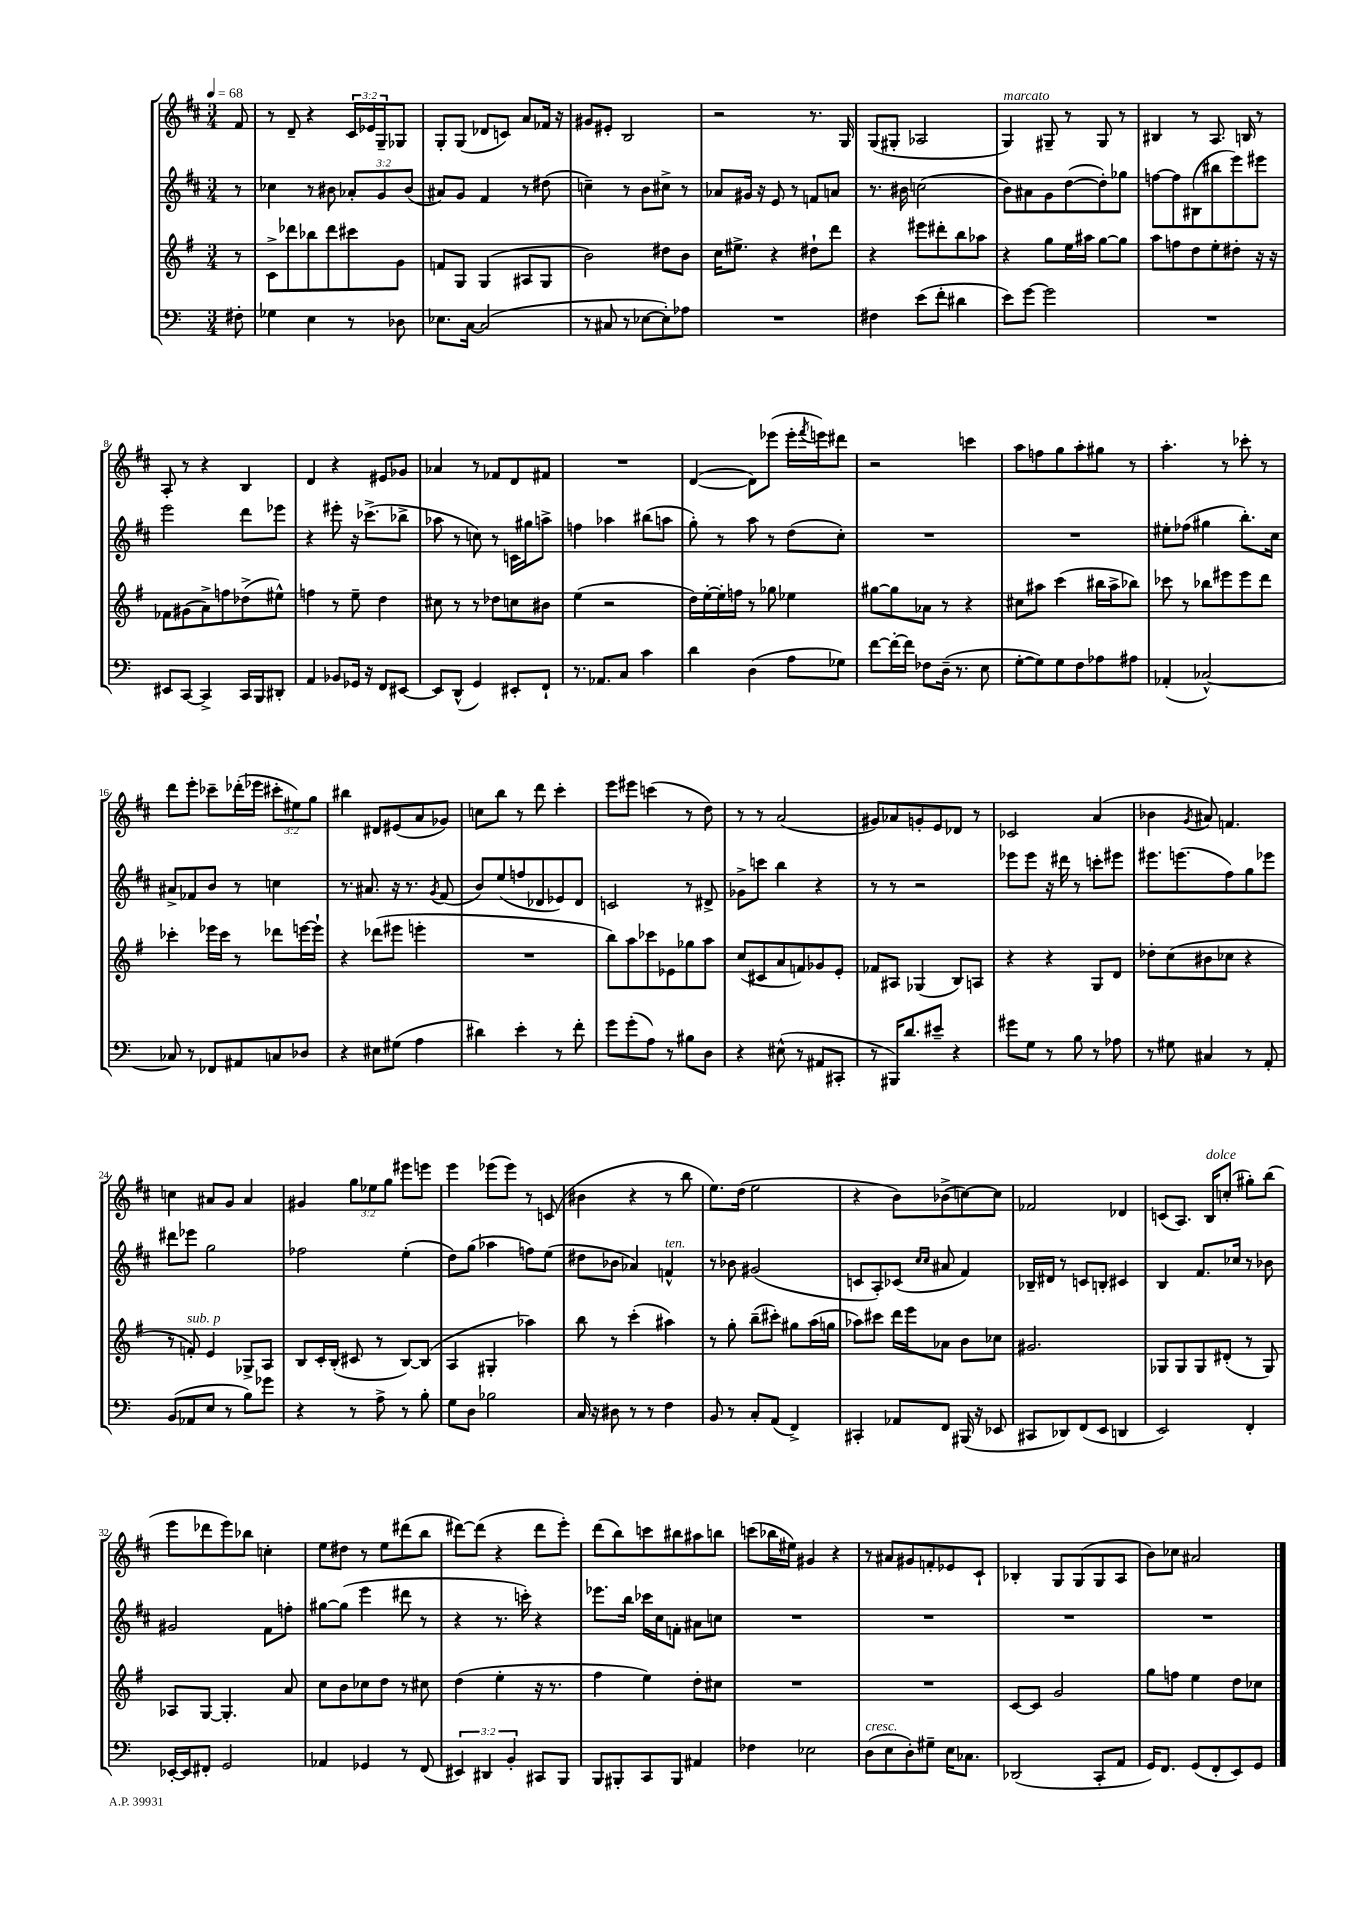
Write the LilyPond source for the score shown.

<<
\new StaffGroup <<
\new Staff = "s0" {
    \clef treble \key d \major \numericTimeSignature \time 3/4 \override Staff.TupletNumber.text = #tuplet-number::calc-fraction-text \partial 8 \tempo 4 = 68
    fis'8 |
    r8 d'8-- r4 \tuplet 3/2 { cis'16 ees'16 g16-- } ges8 |
    g8-. g8( des'8 c'8) a'8 fes'16 r16 |
    gis'8 eis'8-. b2 |
    r2 r8. g16 |
    g8( gis8-. aes2 |
    g4^\markup { \italic "marcato" }) gis8-- r8 gis8 r8 |
    bis4 r8 a8. b16 r8 |
    a8-. r8 r4 b4 |
    d'4 r4 eis'8 ges'8 |
    aes'4 r8 fes'8 d'8 fis'8 |
    R2. |
    d'4~( d'8) ees'''8( ees'''16-. \acciaccatura { fis'''8 } e'''16) dis'''8 |
    r2 c'''4 |
    a''8 f''8 g''8 a''8-. gis''8 r8 |
    a''4.-. r8 ces'''8-. r8 |
    d'''8 e'''8-. ces'''8-- des'''16-.( ees'''16 \tuplet 3/2 { cis'''8-. eis''8) g''8 } |
    bis''4 dis'8 eis'8( a'8 ges'8) |
    c''8 b''8 r8 d'''8 cis'''4-. |
    e'''8 eis'''8 c'''4( r8 d''8) |
    r8 r8 a'2( |
    gis'8) aes'8 g'8-. e'8 des'8 r8 |
    ces'2 a'4( |
    bes'4 \acciaccatura { g'8 } ais'8) f'4. |
    c''4 ais'8 g'8 ais'4 |
    gis'4 \tuplet 3/2 { g''8 ees''8 g''8 } eis'''8 e'''8 |
    e'''4 ees'''8( ees'''8) r8 c'8( |
    bis'4 r4 r8 b''8 |
    e''8.) d''16( e''2 |
    r4 b'8) bes'8->( c''8~) c''8 |
    fes'2 des'4 |
    c'8( a8.) b16^\markup { \italic "dolce" } c''8-.( gis''8-.) b''8( |
    e'''8 des'''8 e'''8) bes''8 c''4-. |
    e''8 dis''8 r8 e''8 dis'''8( b''8 |
    dis'''8~) dis'''8( r4 dis'''8 e'''8-.) |
    d'''8( b''8) c'''8 bis''8 ais''8 b''8 |
    c'''8( bes''16 eis''16) gis'4 r4 |
    r8 ais'8 gis'8 f'8-. ees'8 cis'8-! |
    bes4-. g8 g8( g8 a8 |
    b'8) ces''8 ais'2 \bar "|." |
}
\new Staff = "s1" {
    \clef treble \key d \major \numericTimeSignature \time 3/4 \override Staff.TupletNumber.text = #tuplet-number::calc-fraction-text \partial 8
    r8 |
    ces''4 r8 bis'8 \tuplet 3/2 { aes'8-. g'8 bis'8( } |
    ais'8) g'8 fis'4 r8 dis''8( |
    c''4--) r8 b'8 cis''8-> r8 |
    aes'8 gis'16 r16 e'8 r8 f'8 a'8 |
    r8. bis'16 c''2( |
    b'8) ais'8 g'8 d''8~( d''8-.) ges''8 |
    f''8~ f''8 bis8( bis''8 e'''8) eis'''8 |
    e'''2 d'''8 ees'''8 |
    r4 eis'''8-. r16 ces'''8.->( bes''8-> |
    aes''8 r8 c''8) r8 c'16 gis''16 a''8-> |
    f''4 aes''4 bis''8( a''8 |
    g''8-.) r8 a''8 r8 d''8( cis''8-.) |
    R2. |
    R2. |
    eis''8-. fes''8( gis''4 b''8.-.) cis''16 |
    ais'8-> fes'8 b'8 r8 c''4 |
    r8. ais'8. r16 r8. \acciaccatura { g'8 } fis'8( |
    b'8) e''8( f''8 des'8 ees'8) des'8 |
    c'2 r8 dis'8-> |
    ges'8-> c'''8 b''4 r4 |
    r8 r8 r2 |
    ees'''8 ees'''8 r16 dis'''16 r8 c'''8-. eis'''8 |
    eis'''8. e'''8.( fis''8) g''8 ees'''8 |
    dis'''8 ees'''8 g''2 |
    fes''2 e''4-.( |
    d''8) g''8( aes''4 f''8) e''8( |
    dis''8 bes'8 aes'4) f'4-^^\markup { \italic "ten." } |
    r8 bes'8 gis'2( |
    c'8 a8-.) ces'8( \grace { cis''16 cis''16 } ais'8 fis'4) |
    bes16-- dis'16 r8 c'8 b8-. cis'4 |
    b4 fis'8. ces''16 r8 bes'8 |
    gis'2 fis'8 f''8-. |
    gis''8~ gis''8( e'''4 dis'''8 r8 |
    r4 r8. c'''16-.) r4 |
    ees'''8. b''16 ces'''16 cis''16 f'8-. ais'8 c''8 |
    R2. |
    R2. |
    R2. |
    R2. \bar "|." |
}
\new Staff = "s2" {
    \clef treble \key g \major \numericTimeSignature \time 3/4 \partial 8
    r8 |
    c'8-> des'''8 bes''8 des'''8 cis'''8 g'8 |
    f'8 g8 g4( ais8 g8 |
    b'2) dis''8 b'8 |
    c''16 eis''8.-> r4 dis''8-! d'''8 |
    r4 eis'''8 dis'''8-. b''8 aes''8 |
    r4 g''8 e''16 ais''16 g''8~ g''8 |
    a''8 f''8 d''8 e''8-. dis''8-. r16 r16 |
    fes'8 gis'8( a'8->) f''8 des''8->( eis''8-^) |
    f''4 r8 e''8-- d''4 |
    cis''8 r8 r8 des''8 c''8 bis'8 |
    e''4( r2 |
    d''16) e''16~-. e''16-. f''16 r8 ges''8 ees''4 |
    gis''8~ gis''8 aes'8 r8 r4 |
    cis''8 ais''8 c'''4( bis''16 ais''16-> bes''8) |
    ces'''8 r8 bes''8 eis'''8 eis'''8 d'''8 |
    ces'''4-. ees'''16 ces'''16 r8 des'''8 e'''16~ e'''16-! |
    r4 des'''8( eis'''8 e'''4-. |
    R2. |
    b''8) a''8 ces'''8 ees'8 ges''8 a''8 |
    c''8( cis'8 a'8 f'8) ges'8 e'8-. |
    fes'8 ais8 ges4( b8) a8 |
    r4 r4 g8 d'8 |
    des''8-. c''8( bis'8 ces''8 r4 |
    r8 f'8-.^\markup { \italic "sub. p" }) e'4 ges8-> a8 |
    b8 c'16-. b16-.( cis'8 r8 b8~) b8( |
    a4 gis4-. aes''4) |
    b''8 r8 c'''4-.( ais''4) |
    r8 g''8-. b''8--( cis'''8-.) gis''8 a''16( g''16 |
    aes''8) cis'''8 d'''16 e'''16 aes'8 b'8 ces''8 |
    gis'2. |
    ges8 ges8 ges8 dis'8-.( r8 ges8) |
    aes8 g8~ g4.-. a'8 |
    c''8 b'8 ces''8 d''8 r8 cis''8 |
    d''4( e''4-. r16 r8. |
    fis''4 e''4) d''8-. cis''8 |
    R2. |
    R2. |
    c'8~ c'8 g'2 |
    g''8 f''8 e''4 d''8 ces''8 \bar "|." |
}
\new Staff = "s3" {
    \clef bass \key c \major \numericTimeSignature \time 3/4 \override Staff.TupletNumber.text = #tuplet-number::calc-fraction-text \partial 8
    fis8-. |
    ges4 e4 r8 des8 |
    ees8. c16~ c2( |
    r8 cis8 r8 ees8~ ees8-.) aes8 |
    R2. |
    fis4 e'8( f'8-. dis'4 |
    e'8) g'8~ g'2 |
    R2. |
    eis,8 c,8~ c,4-> c,16 b,,16 dis,8-. |
    a,4 bes,8 ges,16 r16 f,8 eis,8~ |
    eis,8 d,8-^( g,4) eis,8-. f,8-! |
    r8. aes,8. c8 c'4 |
    d'4 d4( a8 ges8) |
    f'8~ f'16~-. f'16 fes8 d16--( r8. e8 |
    g8~-. g8) g8 f8 aes8 ais8 |
    aes,4-.( ces2~-^) |
    ces8 r8 fes,8 ais,8 c8 des8 |
    r4 eis8 gis8( a4 |
    dis'4) e'4-. r8 f'8-. |
    g'8 g'8-.( a8) r8 bis8 d8 |
    r4 eis8-^( r8 ais,8 cis,8-. |
    r8 bis,,16) d'8. eis'8-- r4 |
    gis'8 g8 r8 b8 r8 aes8 |
    r8 gis8 cis4 r8 a,8-. |
    b,8( aes,8 e8 r8 b8) ges'8 |
    r4 r8 a8-> r8 b8-. |
    g8 d8 bes2 |
    c16 r16 dis8 r8 r8 f4 |
    b,8 r8 c8-. a,8( f,4->) |
    cis,4-. aes,8 f,8 bis,,16( r16 ees,8 |
    cis,8 des,8) f,8( e,8 d,4 |
    e,2) f,4-. |
    ees,16~-. ees,16 fis,8-. g,2 |
    aes,4 ges,4 r8 f,8( |
    \tuplet 3/2 { eis,4) dis,4 b,4-. } cis,8 b,,8 |
    b,,8 bis,,8-. c,8 bis,,8 ais,4 |
    fes4 ees2 |
    d8^\markup { \italic "cresc." }( e8 d8-.) gis8-- e16 ces8. |
    des,2( c,8-. a,8 |
    g,16) f,8. g,8( f,8-. e,8) g,8 \bar "|." |
}
>>
>>
